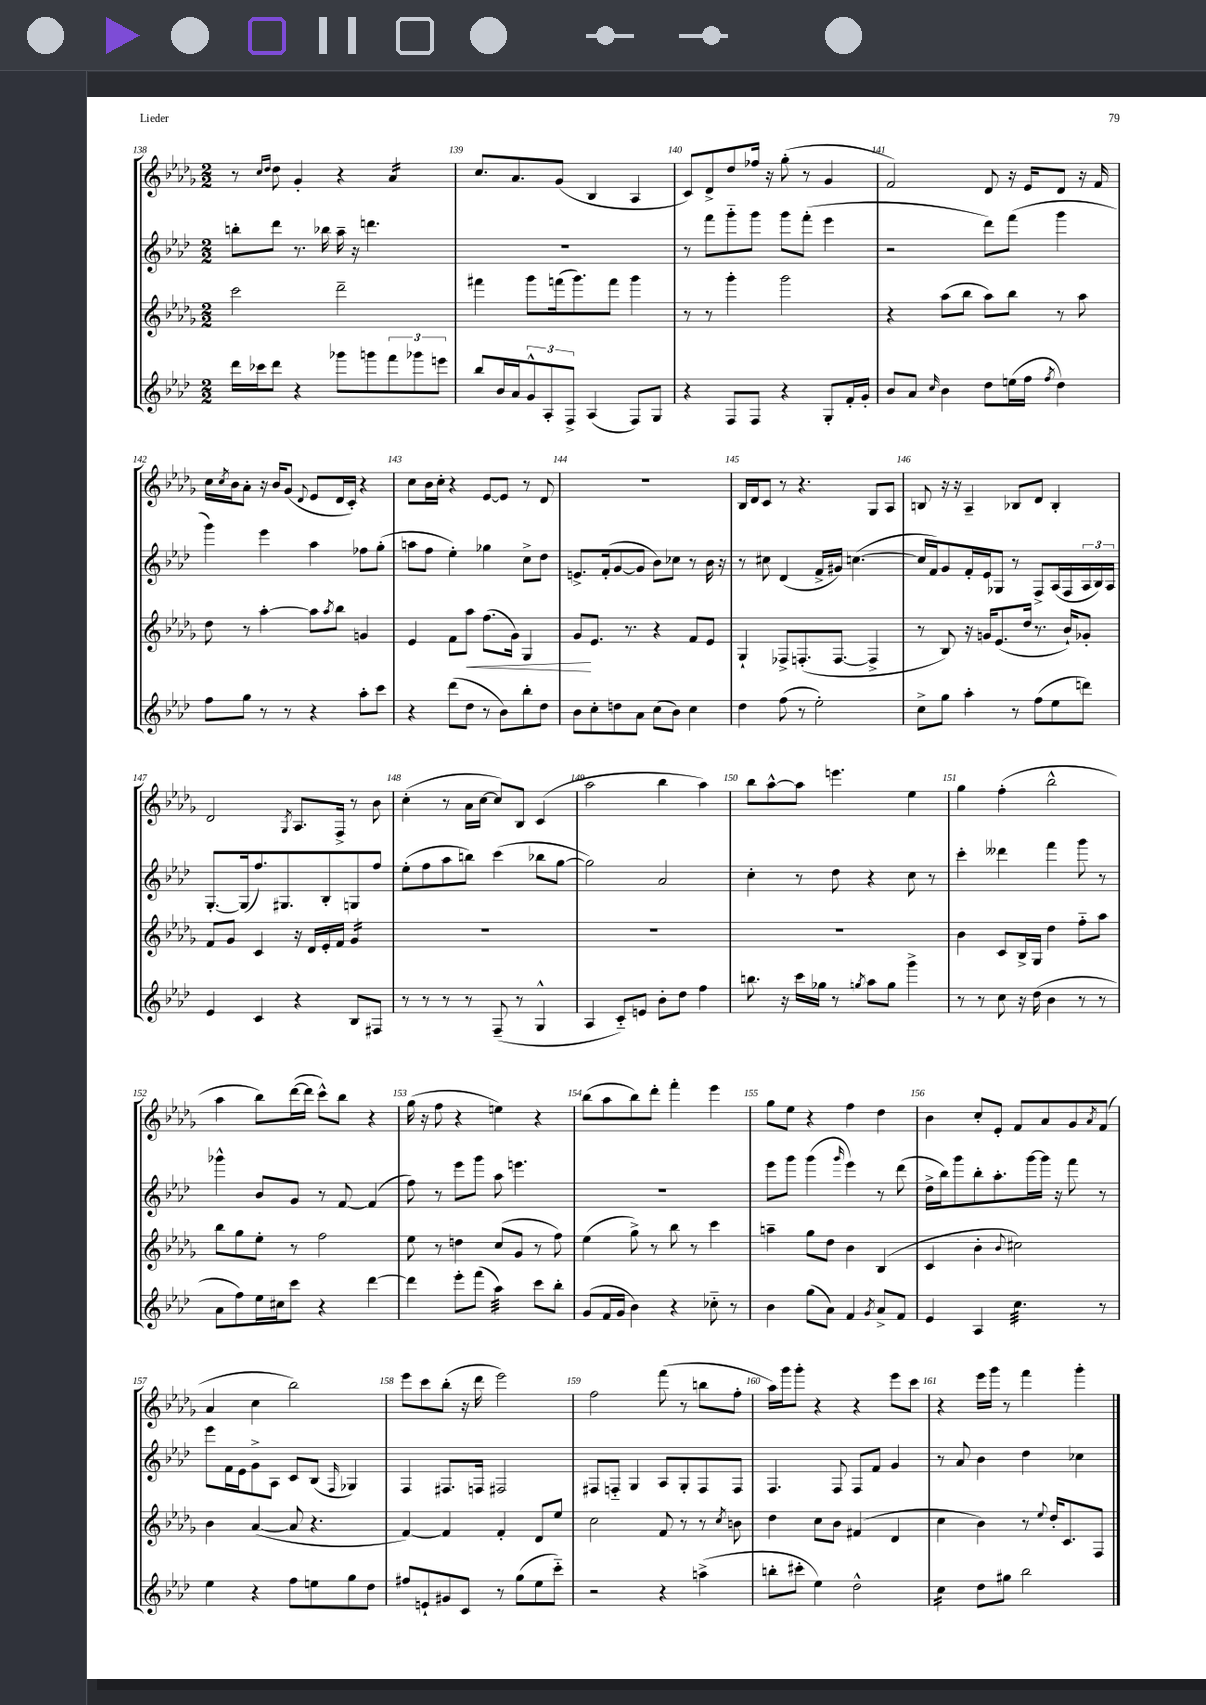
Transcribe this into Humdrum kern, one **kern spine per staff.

**kern	**kern	**kern	**kern
*staff4	*staff3	*staff2	*staff1
*clefG2	*clefG2	*clefG2	*clefG2
*k[b-e-a-d-]	*k[b-e-a-d-g-]	*k[b-e-a-d-]	*k[b-e-a-d-g-]
*M2/2	*M2/2	*M2/2	*M2/2
16ddd-\LL	2ccc\	8bb'\L	8r
16ccc-\J	.	.	.
.	.	.	16qqcc/LL
.	.	.	16qqdd-/JJ
8ddd-\J	.	8ddd-\J	8dd-\
4r	.	8.r	4g-'/
.	.	16bb-\	.
8ggg-\L	2ddd-~\	16aa-~\	4r
.	.	16r	.
8ggg\	.	4.ddd\	.
12fff\	.	.	4a-/
12ggg-\	.	.	.
12eee\J	.	.	.
=	=	=	=
8bb-/L	4fff#\	1r	8.cc/L
16b-/L	.	.	.
16a-/J	.	.	8.a-/
12g^^/	8ggg-\L	.	.
12A-'/	.	.	.
.	(16fff\k	.	(8g-/J
12F^/J	.	.	.
.	8.ggg-\)	.	.
(4A-/	.	.	4B-/
.	8fff\J	.	.
8F/L)	4ggg-\	.	4A-/
8G/J	.	.	.
=	=	=	=
4r	8r	8r	8c/L)
.	8r	8fff\L	8d-^/
8F/L	4ggg-'\	8ggg'~\	8dd-/
8F/J	.	8ggg\J	16ff-/Jk
.	.	.	16r
4r	2ggg-\	8ggg\L	(8gg-'\
.	.	(8fff'\J	8r
8G'/L	.	4eee-\	4g-/
16f'/L	.	.	.
16g'/JJ	.	.	.
=	=	=	=
8b-/L	4r	2r	2f/)
8a-/J	.	.	.
16qqcc/	.	.	.
4b-\	(8aa-\L	.	.
.	8bb-\J	.	.
8dd-\L	8aa-\L)	8ddd-\L)	8d-/
(16ee\L	8bb-\J	(8fff\J	16r
16ff\JJ	.	.	16e-/LK
8qff/	.	.	.
4dd-\)	8r	4ggg\	8d-/J
.	8aa-\	.	16r
.	.	.	16f/
=	=	=	=
8ff\L	8dd-\	4ggg\)	16cc\LL
.	.	.	8qcc/
.	.	.	16b-\J
8gg\J	8r	.	8a-'\J
8r	[4aa-'\	4eee-\	16r
.	.	.	16b-/LK
8r	.	.	(8g-/J
.	.	.	8qqd-/
4r	8aa-\]L	4aa-\	8e-/L
.	8qaa-/	.	.
.	8bb-\J	.	16d-/L
.	.	.	16c'/JJ)
8aa-'\L	4g/	8ff-\L	4r
8ccc\J	.	(8gg'\J	.
=	=	=	=
4r	4e-/	8aa\L	8cc\L
.	.	8ff\J	16b-\L
.	.	.	16cc'\JJ
(8ddd-\L	8f\L	4ee-'\)	4r
8dd-\J	8aa-\J	.	.
8r	(8.ff\L	4gg-\	[8e-/L
8b-\L)	.	.	8e-/]J
.	16g-\Jk)	.	.
8bb-'\	4G-/	8cc^\L	8r
8dd-\J	.	8dd-\J	8d-/
=	=	=	=
8b-\L	8g-/L	8.e^/L	1r
8cc'\	8.e-/J	.	.
.	.	(16f'/k	.
8dd\	.	[8g/	.
.	8.r	.	.
8a-\J	.	8g/]J	.
(8cc\L	4r	8b-\L)	.
8b-\J)	.	8cc-\J	.
4cc\	8f/L	8r	.
.	8e-/J	16b-\	.
.	.	16r	.
=	=	=	=
4dd-\	4G-`/	8r	16B-/LL
.	.	.	16d-/J
.	.	8cc#\	8c/J
(8ff\	8F-^/L	(4d-/	8r
8r	(8.F'/	.	4.r
2ee-'\)	.	16f^/LL	.
.	[8.F/J	16g#/JJ)	.
.	.	([4.cc\	.
.	4F^/]	.	8G-/L
.	.	.	8A-/J
=	=	=	=
8cc^\L	8r	16cc/]LL	8B/
.	.	16f/J)	.
8gg\J	8B-/)	8g/	16r
.	.	.	16r
4aa-'\	16r	16f'/L	4A-~/
.	16g/LK	16e-/J	.
.	(8.e-/	8G-/J	.
8r	.	8r	8B-/L
.	16dd-/Jk	.	.
(8ff\L	8.r	8F^/L	8d-/J
8ee-\	.	(16A-/L	4B-'/
.	16b-`/LK)	16F/	.
8ddd\J)	8g-'/J	24A-/	.
.	.	24B-/)	.
.	.	24A-/JJ	.
=	=	=	=
4e-/	8f/L	[8.G'/L	2d-/
.	8g-/J	.	.
.	.	(16G/]k	.
4c/	4c/	8.ff/)	.
.	.	8.G#/	.
.	.	.	8qG-/
4r	16r	.	8.A-/L
.	16d-/LL	.	.
.	16e-'/	8B-'/	.
.	16f/JJ	.	16F^/Jk
8B-/L	4g-/	8G/	8r
8F#/J	.	8ff/J	8b-\
=	=	=	=
8r	1r	(8ee-'\L	(4cc'\
8r	.	8ff\	.
8r	.	8aa-\	8r
8r	.	8bb\J)	16a-\LL
.	.	.	[16cc\JJ
(8F~/	.	(4ccc\	8cc/]L)
8r	.	.	8B-/J
4G^^/	.	8bb-\L	(4c/
.	.	[8gg\J	.
=	=	=	=
4A-/	1r	2gg\])	2aa-\
8c'~/L)	.	.	.
8e/J	.	.	.
8b-'\L	.	2a-/	4bb-\
8dd-\J	.	.	.
4ff\	.	.	4aa-\)
=	=	=	=
8.bb\	1r	4cc'\	8bb-\L
.	.	.	[8aa-^^\
16r	.	.	.
16ccc\LL	.	8r	8aa-\]J
16gg-\JJ	.	.	.
8r	.	8dd-\	4.eee\
8qgg/	.	.	.
8aa-\L	.	4r	.
8gg\J	.	.	.
4ggg^\	.	8cc\	4ee-\
.	.	8r	.
=	=	=	=
8r	4b-\	4ccc'\	4gg-\
8r	.	.	.
8cc\	8c/L	4ddd--\	(4ff'\
16r	16B-^/L	.	.
(16dd-\	16G-/JJ	.	.
4b-\	4dd-\	4fff\	2bb-^^\
8r	8ff'~\L	8ggg\	.
8r	8aa-\J	8r	.
=	=	=	=
8a-\L	8bb-\L	4ggg-^^\	4aa-\
8ff\)	8gg-\	.	.
16ee-\L	8ee-'\J	8b-/L	8bb-\L)
16cc#\J	.	.	.
8ccc\J	8r	8g/J	([16ddd-\L
.	.	.	16ddd-\]JJ
4r	2ff\	8r	8ccc^^\L)
.	.	[8f/	8bb-\J
[4ddd-\	.	(4f/]	4r
=	=	=	=
4ddd-\]	8ee-\	8ff\)	(16gg-\
.	.	.	16r
.	8r	8r	8ff\
8eee-'\L	4dd\	8eee-\L	4r
(8fff\J	.	8ggg\J	.
4aa-\)	(8cc/L	8aa-\	4ee\)
.	8g-/J	4.eee\	.
8ccc\L	8r	.	4r
8bb-'\J	8ff\)	.	.
=	=	=	=
(8g/L	(4ee-\	1r	(8bb-\L
16f/L	.	.	8aa-\
16g/JJ	.	.	.
4b-\)	8gg-^\)	.	8bb-\)
.	8r	.	8ddd-'\J
4r	8bb-\	.	4fff'\
.	8r	.	.
8cc-'~\	4ccc\	.	4eee-\
8r	.	.	.
=	=	=	=
4b-\	4aa~\	8eee-\L	8gg-\L
.	.	8ggg\J	8ee-\J
(8gg\L	8gg-\L	(4ggg\	4r
8a-\J)	8dd-\J	.	.
.	.	16qqggg/	.
4f/	4b-\	4eee-\)	4ff\
8qg/	.	.	.
8a-^/L	(4B-/	8r	4dd-\
8f/J	.	(8ddd-\	.
=	=	=	=
4e-/	4c/	16dd-^\LL	4b-\
.	.	16bb-\J)	.
.	.	8ggg\	.
4A-/	4b-'\	8bb-'\	8cc'/L
.	.	8.aa-'\	8e-'/J
.	8qqb-/	.	.
4.cc\	2cc#\)	.	8f/L
.	.	[16ggg\L	.
.	.	16ggg\]JJ	8a-/
.	.	16r	.
.	.	8fff\	8g-/
.	.	.	8qa-/
8r	.	8r	(8f/J
=	=	=	=
4ee-\	4b-\	8eee-\L	4a-/
.	.	16f\L	.
.	.	16e-\J	.
4r	([4a-/	8g^\	4cc\
.	.	8A-\J	.
8ff\L	8a-/]	8c/L	2bb-\)
8ee\	4.r	(8B-/J	.
.	.	16qqF/	.
8gg\	.	4G-/)	.
8dd-\J	.	.	.
=	=	=	=
8ff#/L	[4f/)	4F/	8eee-\L
8e`/	.	.	8ccc\
8g#/	4f/]	8.F#/L	(8bb-'\J
8c/J	.	.	16r
.	.	16F/Jk	16ddd-\
8r	4f'/	2F#/	2eee-\)
(8gg\L	.	.	.
8ee-\	8d-/L	.	.
8ccc'~\J)	8ee-/J	.	.
=	=	=	=
2r	2cc\	8F#/L	2ff\
.	.	8F'~/J	.
.	.	4G/	.
4r	8f/	8A-/L	(8fff\
.	8r	8G'/	8r
(4aa^\	8r	8F/	8bb\L
.	8qcc/	.	.
.	8b\	8F/J	8ff'\J
=	=	=	=
8bb'\L	4dd-\	4.F/	16aa-\LL)
.	.	.	16ggg-\J
8ccc#'\J	.	.	8ggg-'\J
4ee-\)	8cc\L	.	4r
.	8b-\J	8F/	.
2dd-^^\	(4f#/	8F/L	4r
.	.	8f/J	.
.	4d-/	4g/	8eee-\L
.	.	.	8ccc\J
=	=	=	=
4cc\	4cc\	8r	4r
.	.	8a-/	.
8dd-\L	4b-\)	4b-\	16eee-\LL
.	.	.	16ggg-\JJ
8gg#\J	.	.	8r
2bb-\	8r	4dd-\	4fff\
.	8qqee-/	.	.
.	16dd-'/LK	.	.
.	8.c/	.	.
.	.	4cc-\	4ggg-'\
.	8F/J	.	.
==	==	==	==
*-	*-	*-	*-
